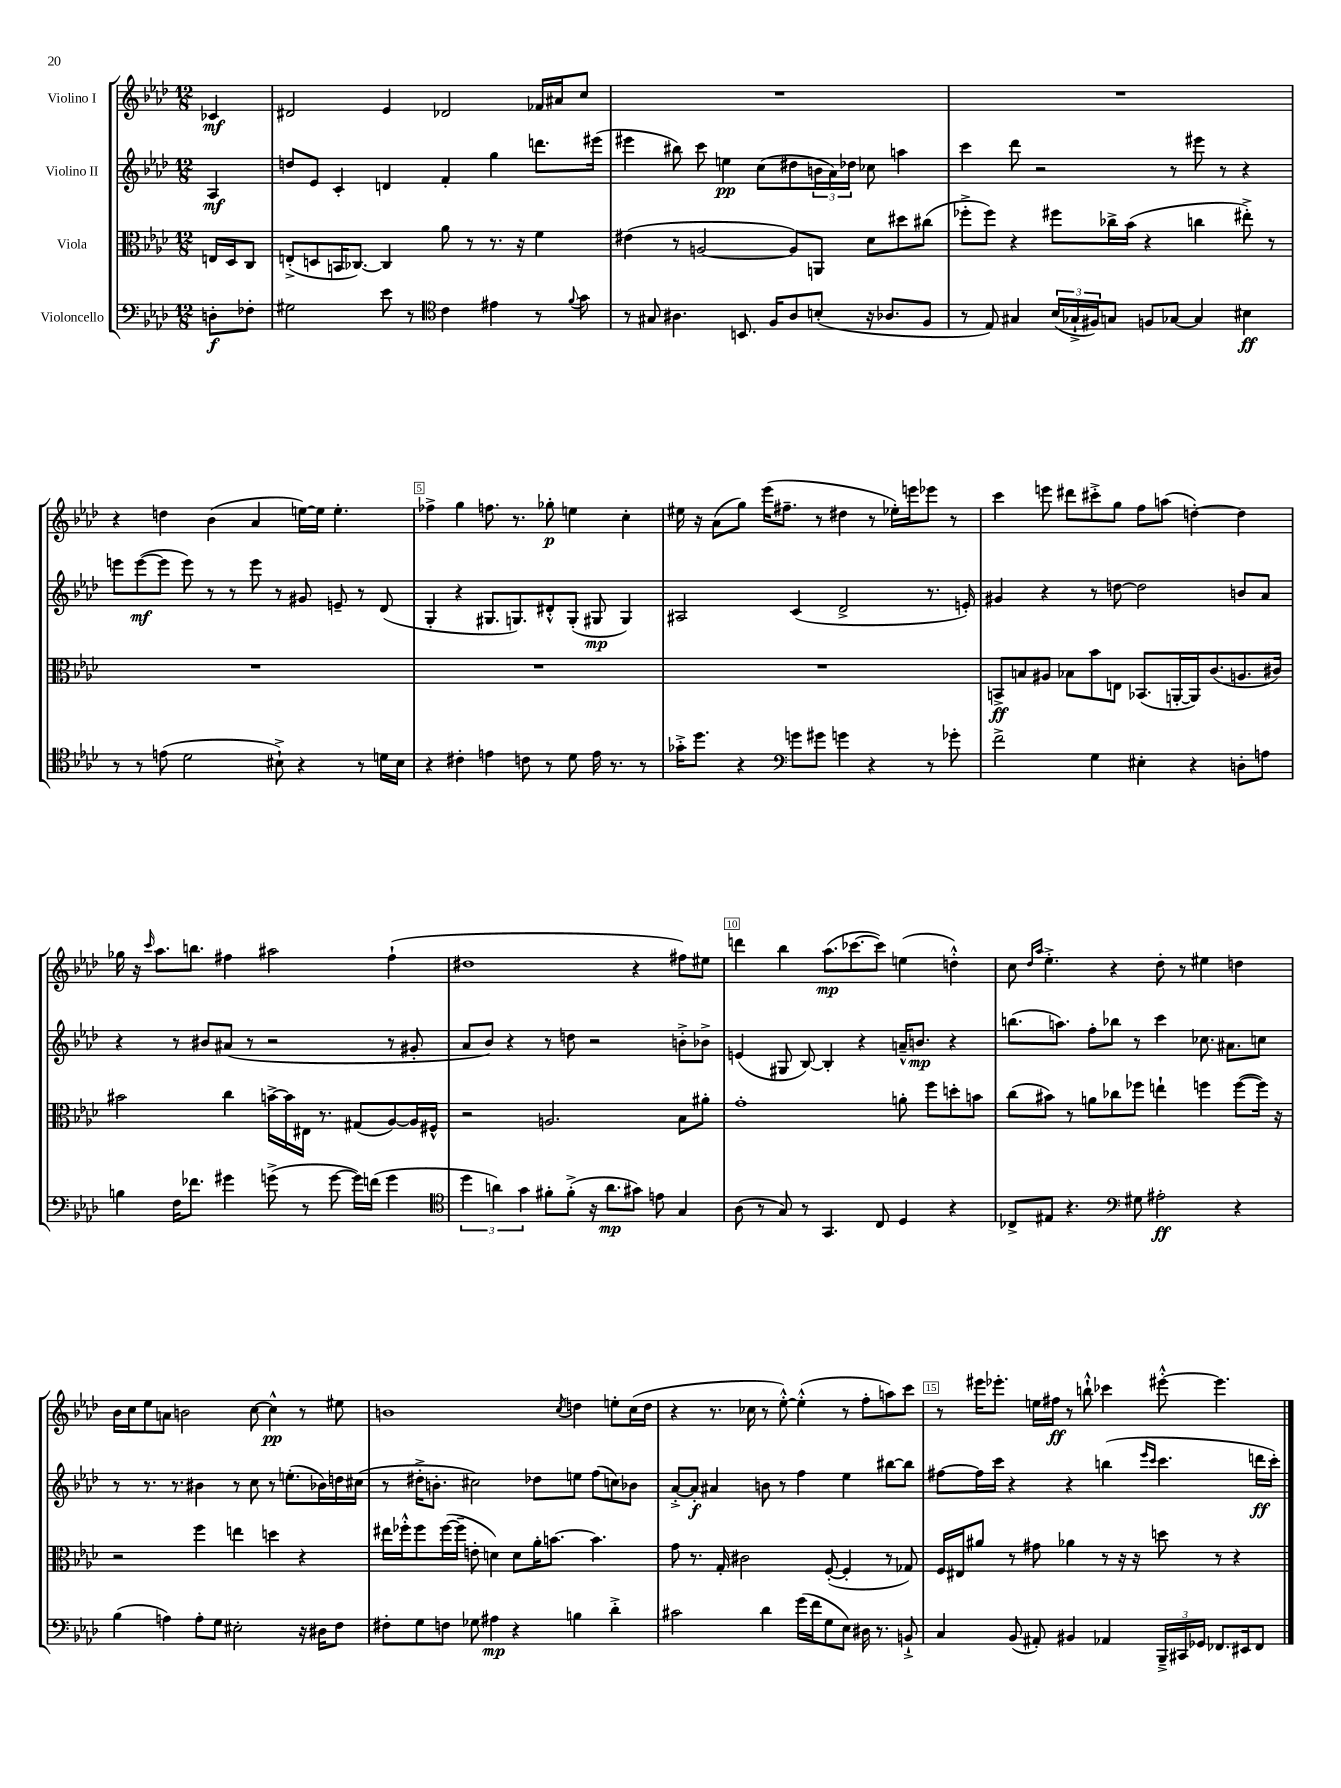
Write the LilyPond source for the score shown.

<<
\new StaffGroup <<
\new Staff = "s0" \with { instrumentName = "Violino I" } {
    \clef treble \key aes \major \numericTimeSignature \time 12/8 \partial 4
    ces'4\mf |
    dis'2 ees'4 des'2 fes'16 ais'16 c''8 |
    R1. |
    R1. |
    r4 d''4 bes'4( aes'4 e''16~) e''16 e''4.-. |
    fes''4-> g''4 f''8. r8. ges''8-.\p e''4 c''4-. |
    eis''16 r16 aes'8( g''8) ees'''16( fis''8.-- r8 dis''4 r8 ees''16-.) e'''16 ees'''8 r8 |
    c'''4 e'''8 dis'''8 cis'''8-.-> g''8 f''8 a''8( d''4~-.) d''4 |
    ges''16 r16 \grace { c'''16 } aes''8. b''8. fis''4 ais''2 fis''4-!( |
    dis''1 r4 fis''8) eis''8 |
    d'''4 bes''4 aes''8.\mp( ces'''8.~ ces'''8) e''4( d''4-.-^) |
    c''8 \grace { des''16 aes''16 } ees''4.-.-> r4 des''8-. r8 eis''4 d''4 |
    bes'16 c''16 ees''8 a'8 b'2 c''8~ c''4-^\pp r8 eis''8 |
    b'1 \acciaccatura { c''8 } d''4 e''8-. c''16( d''16 |
    r4 r8. ces''16 r8 ees''8~-.-^) ees''4-.-^( r8 f''8-. a''8) c'''8 |
    r8 eis'''16 ees'''8.-. e''16 fis''16\ff r8 b''8-!-^ ces'''4 eis'''8~-.-^ eis'''4. \bar "|." |
}
\new Staff = "s1" \with { instrumentName = "Violino II" } {
    \clef treble \key aes \major \numericTimeSignature \time 12/8 \partial 4
    aes4\mf |
    d''8 ees'8 c'4-. d'4 f'4-. g''4 d'''8. eis'''16( |
    eis'''4 bis''8) c'''8 e''4\pp c''8( dis''8 \tuplet 3/2 { b'16 aes'16) des''16 } ces''8 a''4 |
    c'''4 des'''8 r2 r8 eis'''8 r8 r4 |
    e'''8 e'''8~\mf( e'''8 e'''8) r8 r8 e'''8 r8 gis'8 e'8-- r8 des'8( |
    g4-. r4 gis8. g8.) dis'8-.-^ g8-.( gis8\mp gis4) |
    ais2 c'4( des'2-> r8. e'16-.) |
    gis'4 r4 r8 d''8~ d''2 b'8 aes'8 |
    r4 r8 bis'8 ais'8( r8 r2 r8 gis'8-. |
    aes'8 bes'8) r4 r8 d''8 r2 b'8-.-> bes'8-> |
    e'4( gis8 bes8~) bes4-. r4 a'16---^ b'8.\mp r4 |
    b''8.( a''8.) f''8-. bes''8 r8 c'''4 ces''8. ais'8. c''8 |
    r8 r8. r8. bis'4 r8 c''8 r8 e''8.-.( bes'16) d''16 cis''16( |
    r8 dis''16-.-> b'8.-. cis''2) des''8 e''8 f''8( c''8) bes'8 |
    aes'8~-.-> aes'8-.\f ais'4 b'8 r8 f''4 ees''4 bis''8~ bis''8 |
    fis''8~ fis''16 c'''16 r4 r4 b''4( \grace { ees'''16 c'''16 } c'''4. d'''16\ff c'''16-.) \bar "|." |
}
\new Staff = "s2" \with { instrumentName = "Viola" } {
    \clef alto \key aes \major \numericTimeSignature \time 12/8 \partial 4
    e16 des16 c8 |
    e8-.->( d8 b,16 ces8.~) ces4 aes'8 r8 r8. r16 f'4 |
    eis'4( r8 a2~ a8) a,8 des'8 dis''8 cis''8( |
    fes''8-.-> fes''8) r4 fis''8 ces''16-> bes'16( r4 c''4 eis''8-.->) r8 |
    R1. |
    R1. |
    R1. |
    b,8->\ff b8 ais8 bes8 bes'8 e8 bes,8.( a,16~-. a,16) c'8.( a8. cis'16) |
    bis'2 c''4 b'16~-> b'16 eis16 r8. gis8( aes8~) aes16 fis16-^ |
    r2 a2. bes8 ais'8-. |
    g'1-. a'8-. f''8 d''8-. b'8 |
    c''8( bis'8) r8 a'8 ces''8 fes''8 e''4-! f''4 f''8~( f''16) r16 |
    r2 f''4 e''4 d''4 r4 |
    eis''16 fes''16-.-^ fes''8 fes''16~( fes''16-- e'8-. d'4) d'8 aes'16-. b'8.~ b'4. |
    g'8 r8. g16-. cis'2 f8~-.( f4-. r8 ges8) |
    f16 eis16 ais'8 r8 gis'8 aes'4 r8 r16 r16 d''8 r8 r4 \bar "|." |
}
\new Staff = "s3" \with { instrumentName = "Violoncello" } {
    \clef bass \key aes \major \numericTimeSignature \time 12/8 \partial 4
    d8-.\f fes8-. |
    gis2 ees'8 r8 \clef tenor c'4 eis'4 r8 \appoggiatura { f'8 } g'8 |
    r8 gis8 ais4. b,8. f16 ais8 b8-.( r16 aes8. f8 |
    r8 ees8) gis4 \tuplet 3/2 { bes16( ges16-!-> fis16) } g8 f8 ges8~ ges4 bis4\ff |
    r8 r8 e'8( des'2 bis8-!->) r4 r8 d'16 bis16 |
    r4 cis'4-. e'4 c'8 r8 des'8 e'16 r8. r8 |
    ges'16-.-> des''8. r4 \clef bass g'8 gis'8 g'4 r4 r8 ges'8-. |
    f'2-> g4 eis4-. r4 d8-. a8 |
    b4 f16 fes'8. gis'4 g'8->( r8 g'8~ g'16) f'16( g'4 |
    \clef tenor \tuplet 3/2 { des''4 a'4) g'4 } fis'8-. fis'8-.->( r16 a'8.\mp gis'8) e'8 g4 |
    aes8( r8 g8) r8 g,4. c8 des4 r4 |
    ces8-> eis8 r4. \clef bass gis8 ais2-.\ff r4 |
    bes4( a4) a8-. g8 eis2-. r16 dis16 f8 |
    fis8-. g8 f8 ges8 ais4\mp r4 b4 des'4-.-> |
    cis'2 des'4 g'16( f'16 g8 ees8) dis16 r8. b,8-!-> |
    c4 bes,8( ais,8-.) bis,4 aes,4 \tuplet 3/2 { bes,,16---> cis,16 ges,16 } fes,8. eis,16 fes,8 \bar "|." |
}
>>
>>
\layout { \context { \Score \override BarNumber.break-visibility = ##(#f #t #t) barNumberVisibility = #(every-nth-bar-number-visible 5) \override BarNumber.stencil = #(make-stencil-boxer 0.1 0.3 ly:text-interface::print) } }
